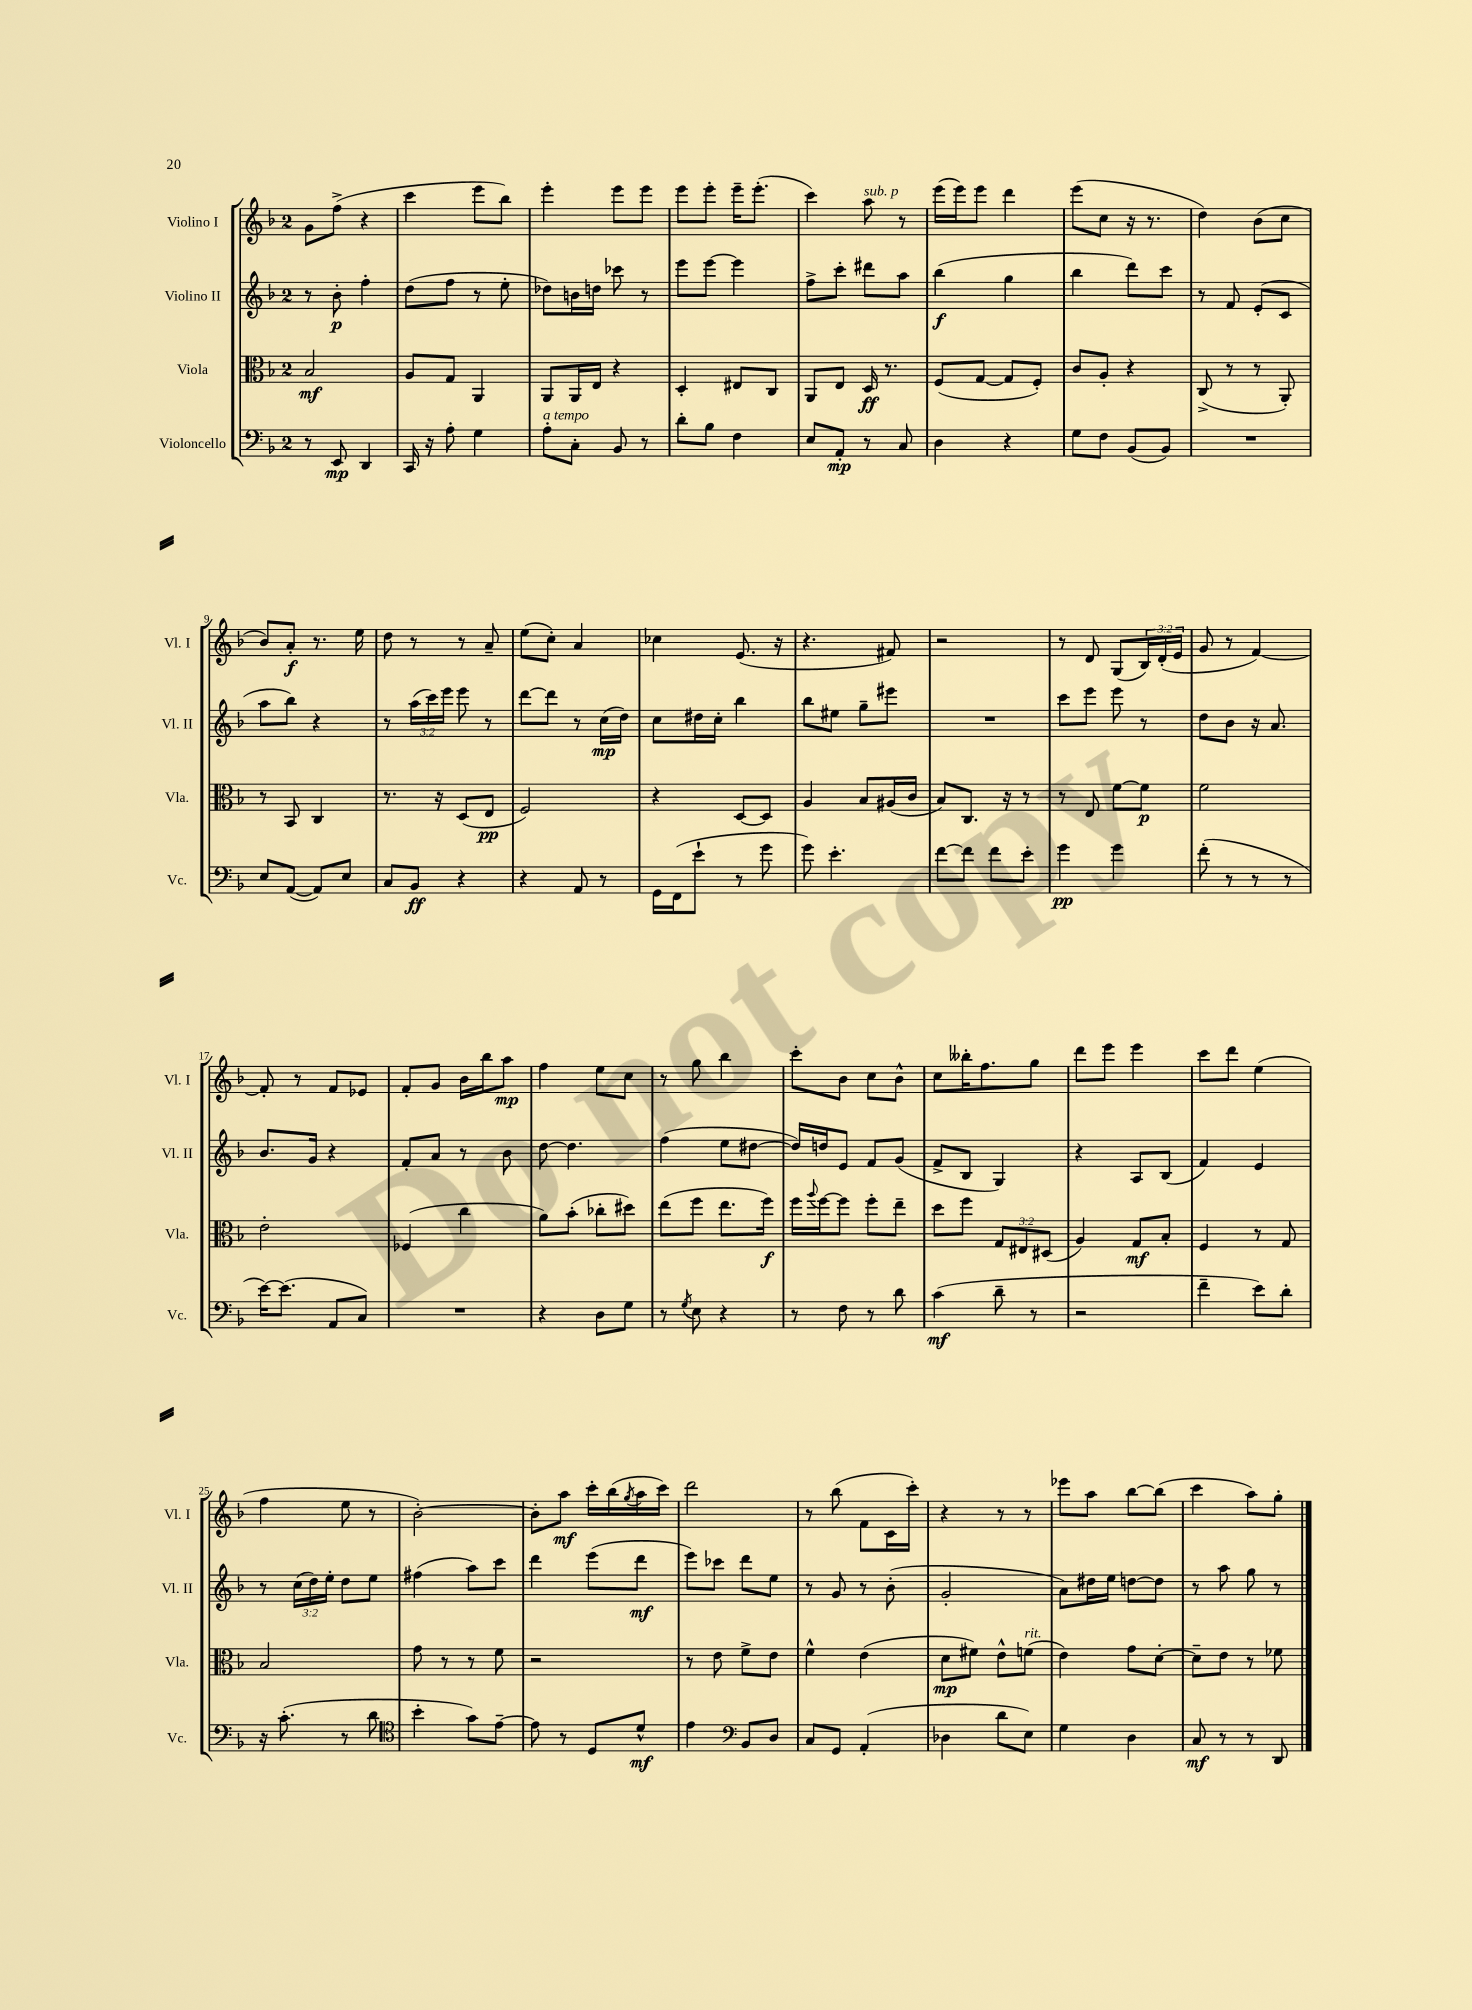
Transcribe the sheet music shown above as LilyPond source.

<<
\new StaffGroup <<
\new Staff = "s0" \with { instrumentName = "Violino I" shortInstrumentName = "Vl. I" } {
    \clef treble \key f \major \once \override Staff.TimeSignature.style = #'single-digit \time 2/4 \override Staff.TupletNumber.text = #tuplet-number::calc-fraction-text
    g'8 f''8->( r4 |
    c'''4 e'''8 bes''8) |
    e'''4-. e'''8 e'''8 |
    e'''8 e'''8-. e'''16-- e'''8.-.( |
    c'''4) a''8^\markup { \italic "sub. p" } r8 |
    e'''16( e'''16) e'''8 d'''4 |
    e'''8( c''8 r16 r8. |
    d''4) bes'8( c''8 |
    bes'8) a'8-.\f r8. e''16 |
    d''8 r8 r8 a'8-- |
    e''8( c''8-.) a'4 |
    ces''4 e'8.( r16 |
    r4. fis'8) |
    r2 |
    r8 d'8 g8( \tuplet 3/2 { bes16) d'16-.( e'16 } |
    g'8 r8 f'4~) |
    f'8-. r8 f'8 ees'8 |
    f'8-. g'8 bes'16 bes''16 a''8\mp |
    f''4 e''8 c''8 |
    r8 g''8 bes''4 |
    c'''8-. bes'8 c''8 bes'8-^ |
    c''8 beses''16-. f''8. g''8 |
    d'''8 e'''8 e'''4 |
    c'''8 d'''8 e''4( |
    f''4 e''8 r8 |
    bes'2~-.) |
    bes'8-. a''8\mf c'''16-. bes''16( \acciaccatura { g''8 } a''16 c'''16) |
    d'''2 |
    r8 bes''8( f'8 c'16 c'''16-.) |
    r4 r8 r8 |
    ees'''8 a''8 bes''8~ bes''8( |
    c'''4 a''8) g''8-. \bar "|." |
}
\new Staff = "s1" \with { instrumentName = "Violino II" shortInstrumentName = "Vl. II" } {
    \clef treble \key f \major \once \override Staff.TimeSignature.style = #'single-digit \time 2/4 \override Staff.TupletNumber.text = #tuplet-number::calc-fraction-text
    r8 bes'8-.\p f''4-. |
    d''8( f''8 r8 e''8-. |
    des''8) b'16 d''16 ces'''8 r8 |
    e'''8 e'''8~ e'''4 |
    f''8-> c'''8-. dis'''8 a''8 |
    bes''4\f( g''4 |
    bes''4 d'''8) c'''8 |
    r8 f'8 e'8-.( c'8 |
    a''8 bes''8) r4 |
    r8 \tuplet 3/2 { a''16( c'''16) e'''16 } e'''8 r8 |
    d'''8~ d'''8 r8 c''16\mp( d''16) |
    c''8 dis''16 c''16-. bes''4 |
    bes''8 eis''8 g''8-- eis'''8 |
    R2 |
    c'''8 e'''8 e'''8 r8 |
    d''8 bes'8 r16 a'8. |
    bes'8. g'16 r4 |
    f'8-. a'8 r8 bes'8 |
    d''8~ d''4. |
    f''4( e''8 dis''8~ |
    dis''16) d''16 e'8 f'8 g'8( |
    f'8-> bes8 g4) |
    r4 a8 bes8( |
    f'4) e'4 |
    r8 \tuplet 3/2 { c''16( d''16) e''16-. } d''8 e''8 |
    fis''4( a''8) c'''8 |
    d'''4 e'''8( d'''8\mf |
    e'''8) ces'''8 d'''8 e''8 |
    r8 g'8 r8 bes'8-.( |
    g'2-. |
    a'8) dis''16 e''16 d''8~ d''8 |
    r8 a''8 g''8 r8 \bar "|." |
}
\new Staff = "s2" \with { instrumentName = "Viola" shortInstrumentName = "Vla." } {
    \clef alto \key f \major \once \override Staff.TimeSignature.style = #'single-digit \time 2/4 \override Staff.TupletNumber.text = #tuplet-number::calc-fraction-text
    bes2\mf |
    a8 g8 a,4 |
    a,8 a,16 e16 r4 |
    d4-. eis8 c8 |
    a,8 e8 d16\ff r8. |
    f8( g8~ g8 f8-.) |
    c'8 a8-. r4 |
    c8->( r8 r8 a,8-.) |
    r8 bes,8 c4 |
    r8. r16 d8( e8\pp |
    f2) |
    r4 d8~ d8 |
    a4 bes8 ais16( c'16 |
    bes8) c8. r16 r8 |
    r8 e8 f'8~ f'8\p |
    f'2 |
    e'2-. |
    fes4( c''4 |
    a'8) bes'8-.( ces''8-. dis''8) |
    e''8( f''8 e''8. f''16\f) |
    f''16 \appoggiatura { a''8 } f''16~ f''8 f''8-. e''8-- |
    d''8 f''8 \tuplet 3/2 { g8 eis8 dis8( } |
    a4) g8\mf bes8-. |
    f4 r8 g8 |
    bes2 |
    g'8 r8 r8 f'8 |
    r2 |
    r8 e'8 f'8-> e'8 |
    f'4-^ e'4( |
    d'8\mp fis'8) e'8-^ f'8^\markup { \italic "rit." }( |
    e'4) g'8 d'8~-. |
    d'8-- e'8 r8 fes'8 \bar "|." |
}
\new Staff = "s3" \with { instrumentName = "Violoncello" shortInstrumentName = "Vc." } {
    \clef bass \key f \major \once \override Staff.TimeSignature.style = #'single-digit \time 2/4
    r8 e,8\mp d,4 |
    c,16 r16 a8-. g4 |
    a8-.^\markup { \italic "a tempo" } c8-. bes,8 r8 |
    d'8-. bes8 f4 |
    e8 a,8-.\mp r8 c8 |
    d4 r4 |
    g8 f8 bes,8( bes,8) |
    R2 |
    e8 a,8~( a,8) e8 |
    c8 bes,8\ff r4 |
    r4 a,8 r8 |
    g,16 f,16( e'8-! r8 g'8 |
    g'8) e'4.-. |
    f'8~ f'8 f'8 e'8-. |
    g'4\pp g'4 |
    f'8-.( r8 r8 r8 |
    e'16~) e'8.( a,8 c8) |
    R2 |
    r4 d8 g8 |
    r8 \acciaccatura { g8 } e8 r4 |
    r8 f8 r8 d'8 |
    c'4\mf( d'8-- r8 |
    r2 |
    f'4-- e'8) d'8-. |
    r16 c'8.-.( r8 d'8 |
    \clef tenor bes'4-. g'8) e'8~-- |
    e'8 r8 d8 d'8-^\mf |
    e'4 \clef bass bes,8 d8 |
    c8 g,8 a,4-.( |
    des4 d'8 e8) |
    g4 d4 |
    c8\mf r8 r8 d,8 \bar "|." |
}
>>
>>
